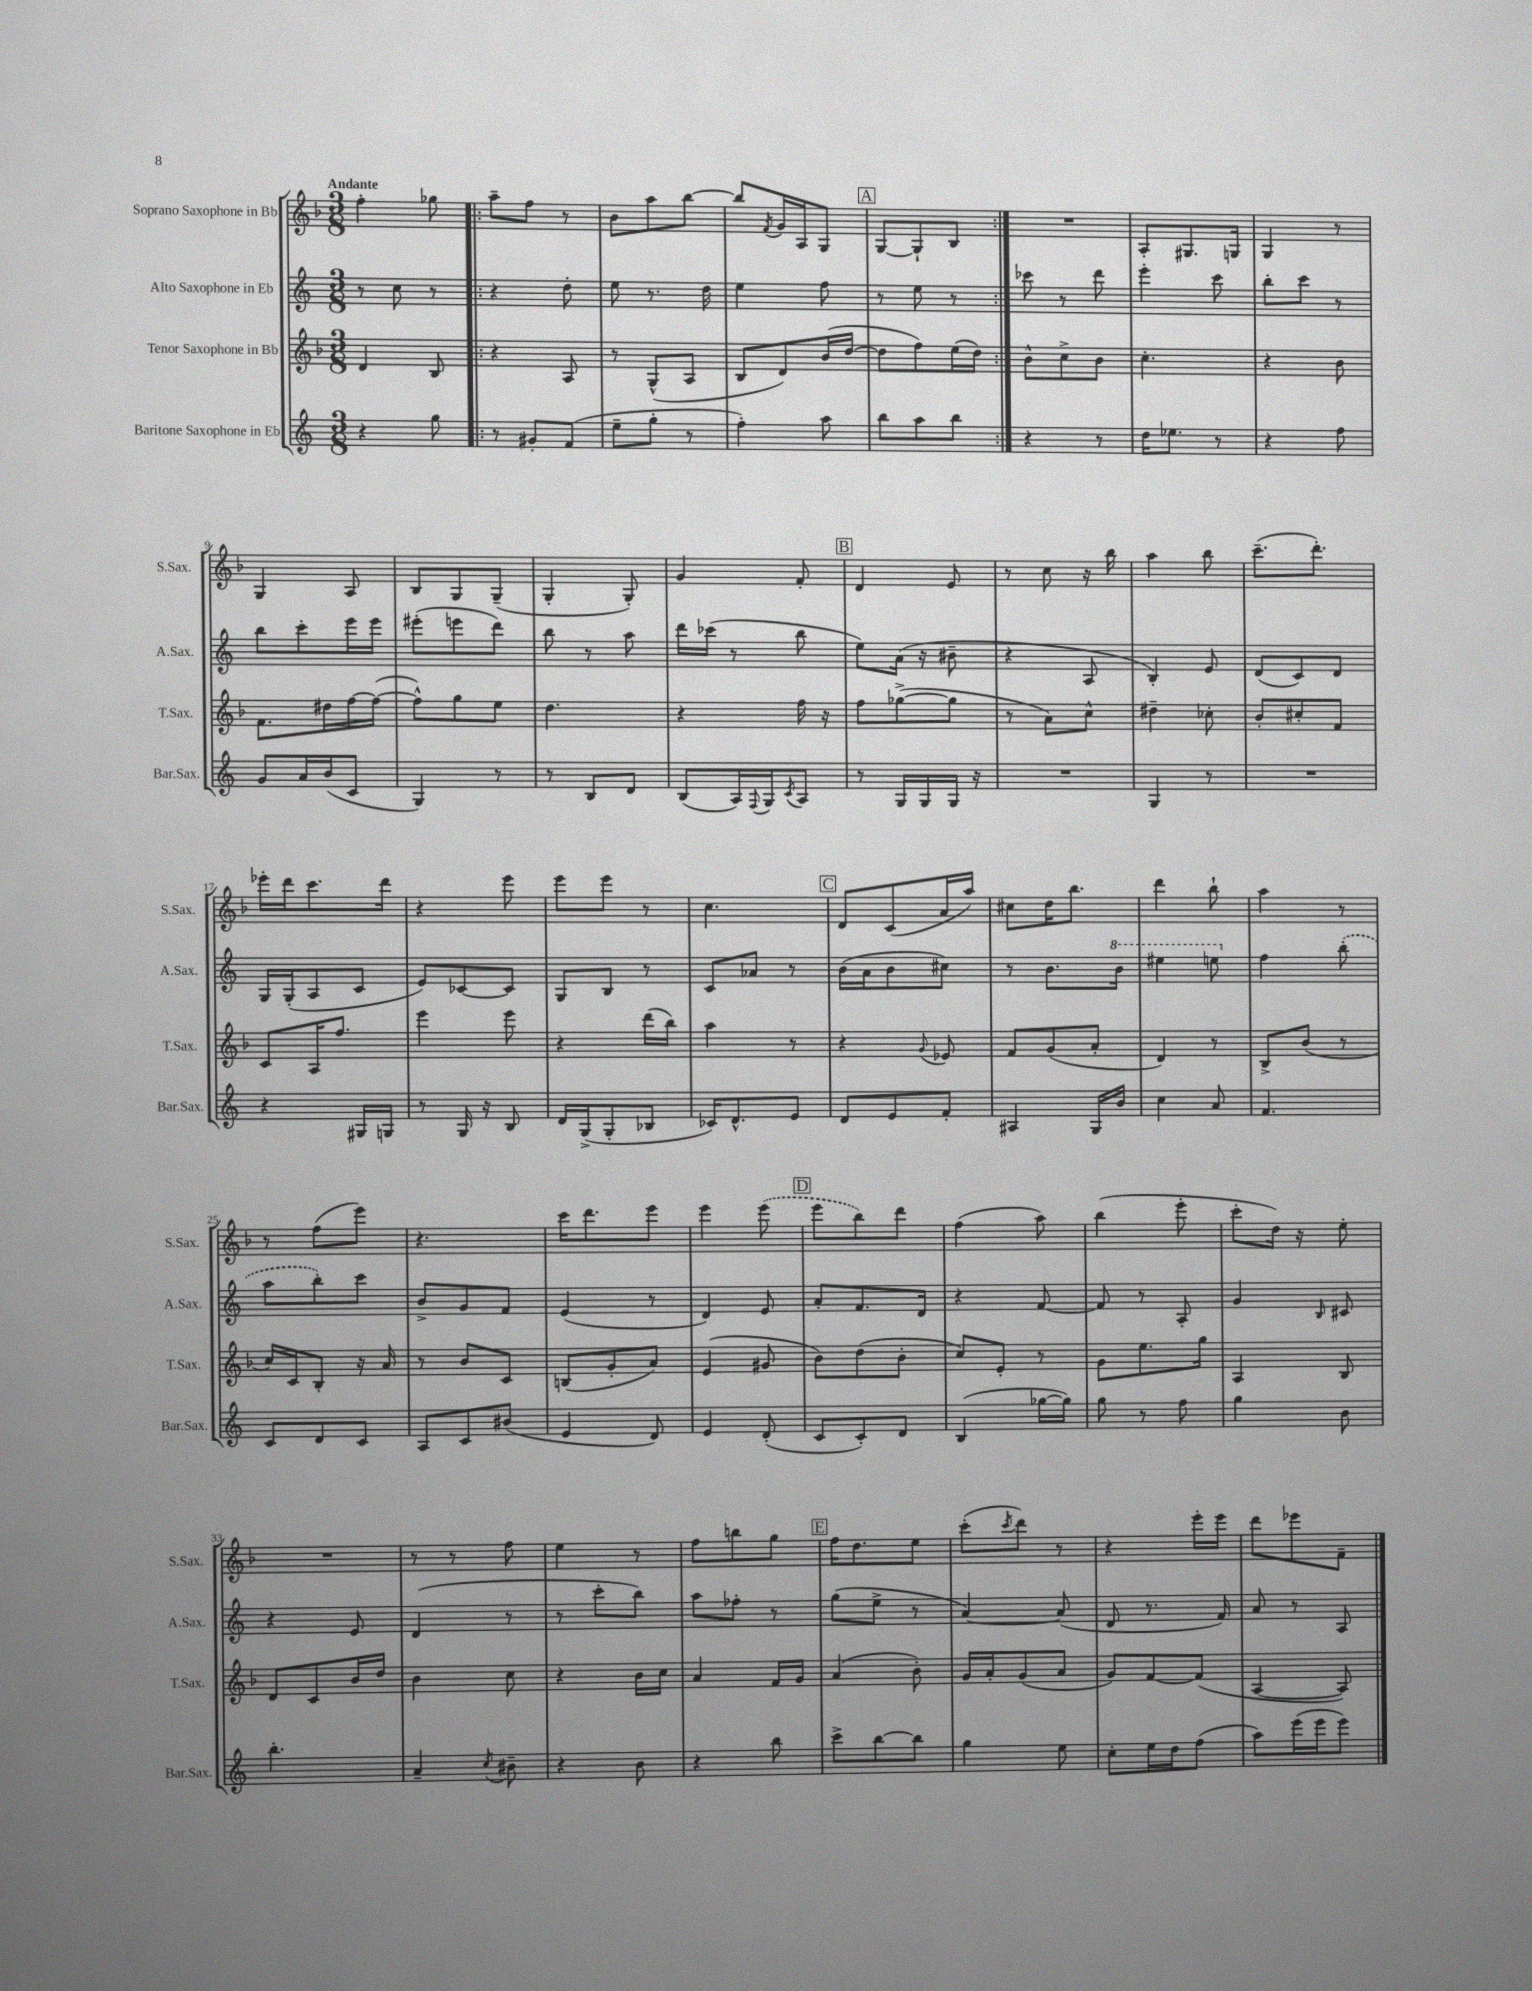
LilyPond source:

<<
\new StaffGroup <<
\new Staff = "s0" \with { instrumentName = "Soprano Saxophone in Bb" shortInstrumentName = "S.Sax." } {
    \clef treble \key f \major \numericTimeSignature \time 3/8 \tempo "Andante"
    f''4-. ges''8 |
    \repeat volta 2 { a''8-- f''8 r8 |
    bes'8 a''8 bes''8~ |
    bes''8 \acciaccatura { f'8 } g'16 a16 g8 |
    \mark \markup { \box "A" } g8~ g8-! bes8 | }
    R4. |
    a8-. gis8. g16 |
    g4 r8 |
    g4 a8 |
    bes8 g8 g8--( |
    g4-. g8-.) |
    g'4 f'8-. |
    \mark \markup { \box "B" } d'4 e'8 |
    r8 c''8 r16 bes''16 |
    a''4 bes''8 |
    c'''8.--( d'''8.-.) |
    ees'''16-. d'''16 c'''8. d'''16 |
    r4 e'''8 |
    e'''8 e'''8 r8 |
    c''4. |
    \mark \markup { \box "C" } d'8 c'8( a'16 a''16) |
    cis''8 d''16 bes''8. |
    d'''4 bes''8-! |
    a''4 r8 |
    r8 f''8( e'''8) |
    r4. |
    c'''16 d'''8. e'''8 |
    e'''4 \once \slurDashed e'''8( |
    \mark \markup { \box "D" } e'''8 bes''8) d'''8 |
    f''4( a''8) |
    bes''4( e'''8-. |
    c'''8-. d''16) r16 e''8-. |
    R4. |
    r8 r8 f''8 |
    e''4 r8 |
    f''8 b''8 g''8 |
    \mark \markup { \box "E" } f''16 d''8. e''8 |
    c'''8-.( \acciaccatura { c'''8 } d'''8) r8 |
    r4 e'''16-. e'''16 |
    d'''8 ees'''8 f'8-- \bar "|." |
}
\new Staff = "s1" \with { instrumentName = "Alto Saxophone in Eb" shortInstrumentName = "A.Sax." } {
    \clef treble \key c \major \numericTimeSignature \time 3/8
    r8 c''8 r8 |
    \repeat volta 2 { r4 d''8-. |
    e''8 r8. d''16 |
    e''4 f''8 |
    \mark \markup { \box "A" } r8 e''8 r8 | }
    ces'''8 r8 d'''8 |
    e'''4-. c'''8 |
    b''8-. c'''8 r8 |
    b''8 c'''8-. e'''16 e'''16 |
    eis'''8-.( e'''8 d'''8) |
    b''8 r8 a''8 |
    d'''16 ces'''16( r8 b''8 |
    \mark \markup { \box "B" } e''8) a'16( r16 bis'8-- |
    r4 a8 |
    b4-.) e'8 |
    d'8( c'8) d'8 |
    g16 g16-.( a8 c'8 |
    e'8) ces'8~ ces'8 |
    g8 b8 r8 |
    c'8 aes'8 r8 |
    \mark \markup { \box "C" } b'16( a'16 b'8 cis''8) |
    r8 b'8. \ottava #1 b''16 |
    eis'''4 e'''8 \ottava #0 |
    f''4 \once \slurDashed b''8-.( |
    a''8 b''8-.) c'''8 |
    b'8-> g'8 f'8 |
    e'4( r8 |
    d'4) e'8 |
    \mark \markup { \box "D" } a'8-. f'8. d'16 |
    r4 f'8~ |
    f'8 r8 a8-. |
    g'4 \grace { b16 } cis'8 |
    r4 e'8 |
    d'4( r8 |
    r8 c'''8-. b''8) |
    a''8 fes''8-. r8 |
    \mark \markup { \box "E" } g''8( e''8-> r8 |
    a'4~) a'8( |
    d'8 r8. f'16) |
    a'8 r8 a8 \bar "|." |
}
\new Staff = "s2" \with { instrumentName = "Tenor Saxophone in Bb" shortInstrumentName = "T.Sax." } {
    \clef treble \key f \major \numericTimeSignature \time 3/8
    d'4 bes8 |
    \repeat volta 2 { r4 a8 |
    r8 g8-^( a8 |
    bes8 d'8) bes'16( d''16~ |
    \mark \markup { \box "A" } d''8 f''8) e''16( d''16) | }
    bes'8-^ c''8-> bes'8 |
    c''4.-. |
    r4 bes'8 |
    f'8. dis''16 f''16~ f''16~( |
    f''8-^) g''8 e''8 |
    d''4. |
    r4 f''16 r16 |
    \mark \markup { \box "B" } f''8 ges''8~->( ges''8 |
    r8 a'8) c''8-^ |
    dis''4-- ces''8-. |
    bes'8-. cis''8-. f'8 |
    c'8 a16 f''8. |
    e'''4 e'''8 |
    r4 d'''16( bes''16) |
    a''4 r8 |
    \mark \markup { \box "C" } r4 \appoggiatura { g'8 } ees'8 |
    f'8 g'8( a'8-. |
    d'4) r8 |
    bes8-> bes'8( r8 |
    c''16) c'16 bes8-. r16 a'16 |
    r8 bes'8 c'8 |
    b8( g'8-. a'8) |
    e'4( gis'8 |
    \mark \markup { \box "D" } bes'8) d''8( bes'8-. |
    c''8) e'8-. r8 |
    g'8 e''8. g''16 |
    a4 bes8 |
    d'8 c'8 bes'16 d''16 |
    bes'4 c''8 |
    r4 bes'16 c''16 |
    a'4 f'16 g'16 |
    \mark \markup { \box "E" } a'4( bes'8-.) |
    g'16 a'16-. g'8( a'8 |
    g'8) f'8~ f'8( |
    a4~ a8) \bar "|." |
}
\new Staff = "s3" \with { instrumentName = "Baritone Saxophone in Eb" shortInstrumentName = "Bar.Sax." } {
    \clef treble \key c \major \numericTimeSignature \time 3/8
    r4 g''8 |
    \repeat volta 2 { r8 gis'8-. f'8( |
    e''8-- g''8-. r8 |
    f''4-.) a''8 |
    \mark \markup { \box "A" } b''8 a''8 b''8 | }
    r4 r8 |
    d''16 ees''8. r8 |
    r4 f''8 |
    g'8 a'16 b'16( c'8 |
    g4) r8 |
    r8 b8 d'8 |
    b8( a16) \appoggiatura { f8 } g16 \acciaccatura { c'8 } a8 |
    \mark \markup { \box "B" } r8 g16 g16 g16 r16 |
    R4. |
    g4 r8 |
    R4. |
    r4 gis16 g16 |
    r8 g16 r16 b8 |
    d'16 g16->( g8-. bes8 |
    ces'16) d'8.-^ e'8 |
    \mark \markup { \box "C" } d'8 e'8 f'8-. |
    ais4 g16 b'16 |
    c''4 a'8 |
    f'4. |
    c'8 d'8 c'8 |
    a8 c'8 bis'8( |
    e'4 d'8) |
    e'4 d'8-.( |
    \mark \markup { \box "D" } c'8 c'8-.) d'8 |
    b4( ges''16~ ges''16) |
    g''8 r8 f''8 |
    g''4 b'8 |
    b''4.-. |
    a'4-- \acciaccatura { c''8 } bis'8-- |
    r4 b'8 |
    r4 b''8 |
    \mark \markup { \box "E" } c'''8-> b''8~ b''8 |
    g''4 e''8 |
    c''8-. e''16 d''16 f''8( |
    a''8) e'''16( e'''16 e'''8) \bar "|." |
}
>>
>>
